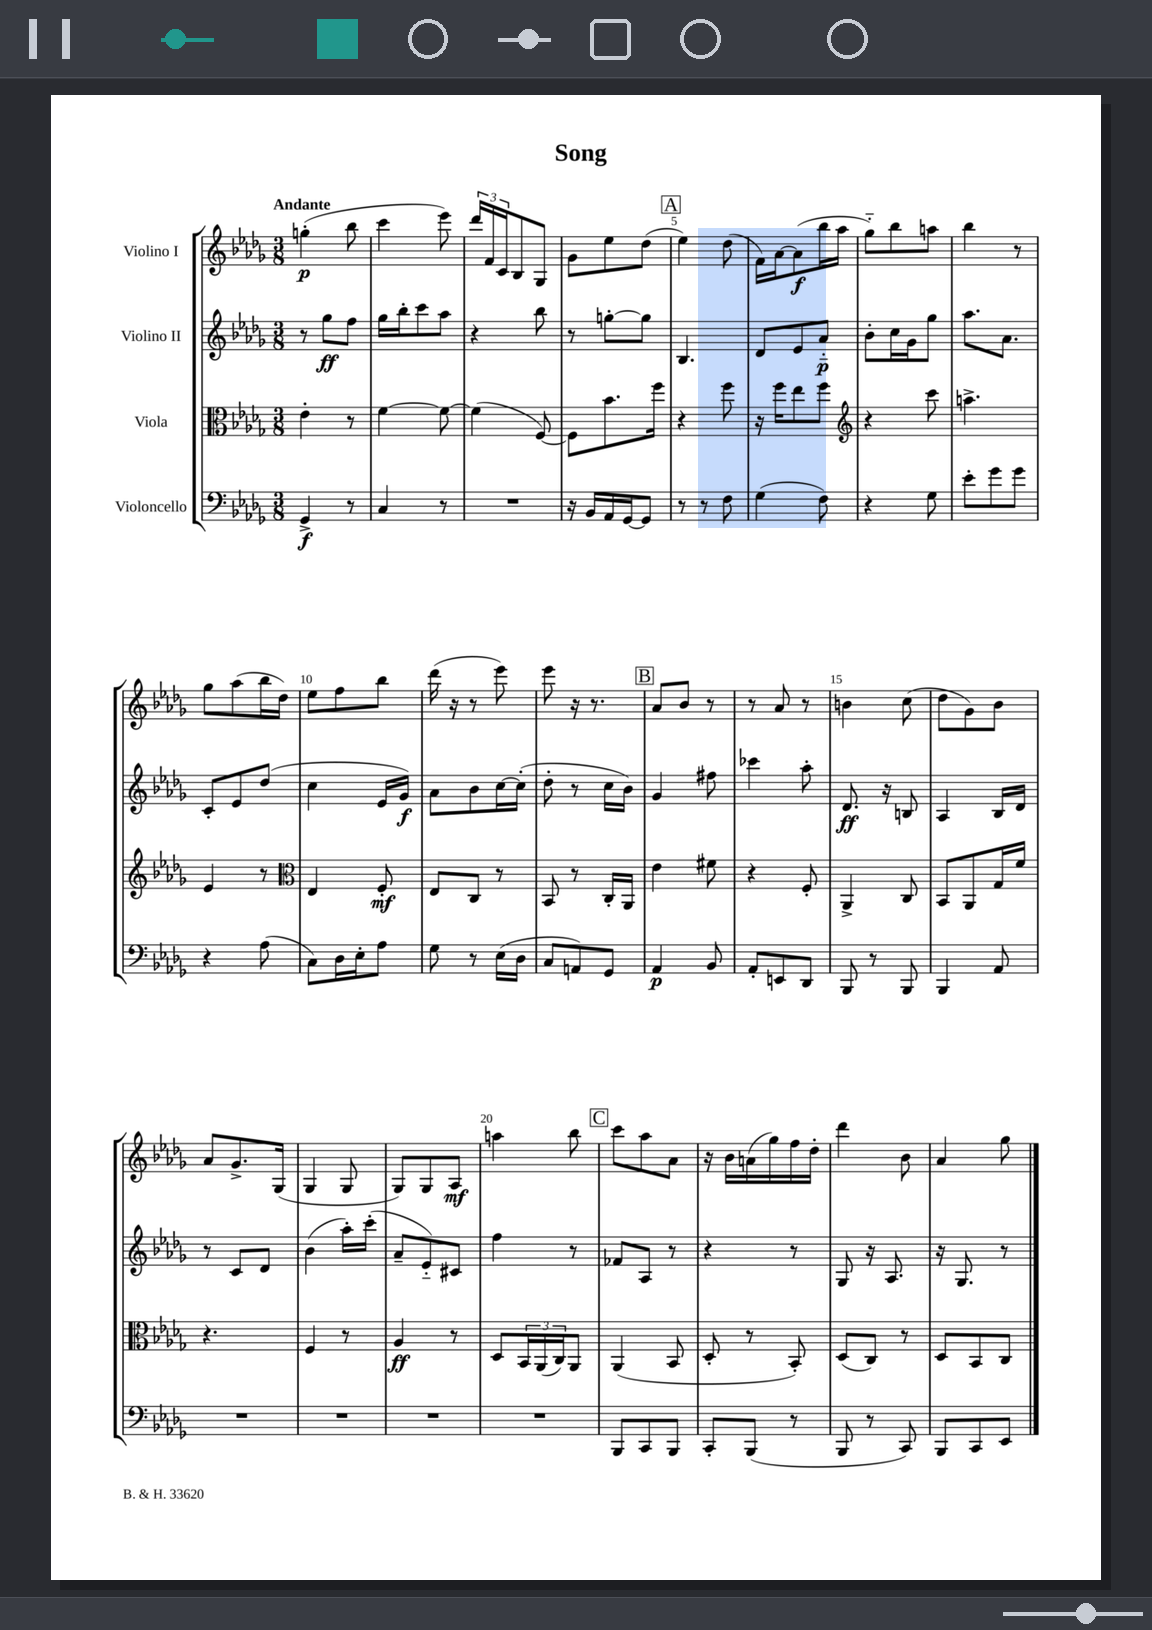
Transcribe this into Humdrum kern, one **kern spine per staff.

**kern	**kern	**kern	**kern
*staff4	*staff3	*staff2	*staff1
*clefF4	*clefC3	*clefG2	*clefG2
*k[b-e-a-d-g-]	*k[b-e-a-d-g-]	*k[b-e-a-d-g-]	*k[b-e-a-d-g-]
*M3/8	*M3/8	*M3/8	*M3/8
4GG-^	4e-'	8r	(4gg'
.	.	8gg-	.
8r	8r	8ff	8bb-
=	=	=	=
4C	[4f	16gg-	4ccc
.	.	16bb-'	.
.	.	8ccc	.
8r	8f_	8aa-	8eee-)
=	=	=	=
4.r	(4f]	4r	24ddd-
.	.	.	24f
.	.	.	24c
.	.	.	8B-
.	[8F)	8bb-	8G-
=	=	=	=
16r	8F]	8r	8g-
16BB-	.	.	.
16AA-	8.b-	[8gg'	8ee-
[16GG-	.	.	.
8GG-]	.	8gg]	(8dd-
.	16ff	.	.
=	=	=	=
8r	4r	4.B-	4ee-)
8r	.	.	.
8F	8ff	.	(8dd-
=	=	=	=
(4G-	16r	8d-	16f)
.	16ff	.	[16a-
.	8ee-	8e-	(8a-]
8F)	8ff	8a-'~	16bb-
.	.	.	16aa-
=	=	=	=
*	*clefG2	*	*
4r	4r	8b-'	8gg-'~)
.	.	16cc	8bb-
.	.	16g-	.
8G-	8ccc	8gg-	8aa
=	=	=	=
8e-'	4.aa^	8.aa-	4bb-
8g-	.	.	.
.	.	8.a-	.
8g-	.	.	8r
=	=	=	=
4r	4e-	8c'	8gg-
.	.	8e-	(8aa-
(8A-	8r	(8dd-	16bb-
.	.	.	16dd-)
=	=	=	=
*	*clefC3	*	*
8C)	4E-	4cc	8ee-
16D-	.	.	8ff
16E-'	.	.	.
8A-	8F'	16e-	8bb-
.	.	16g-)	.
=	=	=	=
8G-	8E-	8a-	(16ddd-
.	.	.	16r
8r	8C	8b-	8r
(16E-	8r	[16cc	8eee-)
16D-	.	(16cc']	.
=	=	=	=
8C	8BB-	8dd-'	8eee-
8AA)	8r	8r	16r
.	.	.	8.r
8GG-	16C'	16cc	.
.	16AA-	16b-)	.
=	=	=	=
4AA-	4e-	4g-	8a-
.	.	.	8b-
8BB-	8f#	8ff#	8r
=	=	=	=
8AA-'	4r	4ccc-	8r
8EE	.	.	8a-
8DD-	8F'	8aa-'	8r
=	=	=	=
8BBB-	4AA-^	8.d-	4b
8r	.	.	.
.	.	16r	.
8BBB-	8C	8B	(8cc
=	=	=	=
4BBB-	8BB-	4A-	8dd-
.	8AA-	.	8g-)
8AA-	16G-	16B-	8b-
.	16f	16d-	.
=	=	=	=
4.r	4.r	8r	8a-
.	.	8c	8.g-^
.	.	8d-	.
.	.	.	(16G-
=	=	=	=
4.r	4F	(4b-	4G-
.	8r	16aa-')	8G-
.	.	(16ccc'	.
=	=	=	=
4.r	4A-	8a-~	8G-)
.	.	8e-'~)	8G-
.	8r	8c#	8A-
=	=	=	=
4.r	8D-	4ff	4aa
.	24BB-	.	.
.	(24AA-	.	.
.	24C)	.	.
.	8AA-	8r	8bb-
=	=	=	=
8BBB-	(4AA-	8f-	8ccc
8CC	.	8A-	8aa-
8BBB-	8BB-	8r	8a-
=	=	=	=
8CC'	8D-'	4r	16r
.	.	.	16b-
(8BBB-	8r	.	(16a
.	.	.	16gg-)
8r	8BB-')	8r	16ff
.	.	.	16dd-'
=	=	=	=
8BBB-	(8D-	8G-	4ddd-
8r	8C)	16r	.
.	.	8.A-	.
8CC)	8r	.	8b-
=	=	=	=
8BBB-	8D-	16r	4a-
.	.	8.G-	.
8CC	8BB-	.	.
8EE-	8C	8r	8gg-
==	==	==	==
*-	*-	*-	*-
